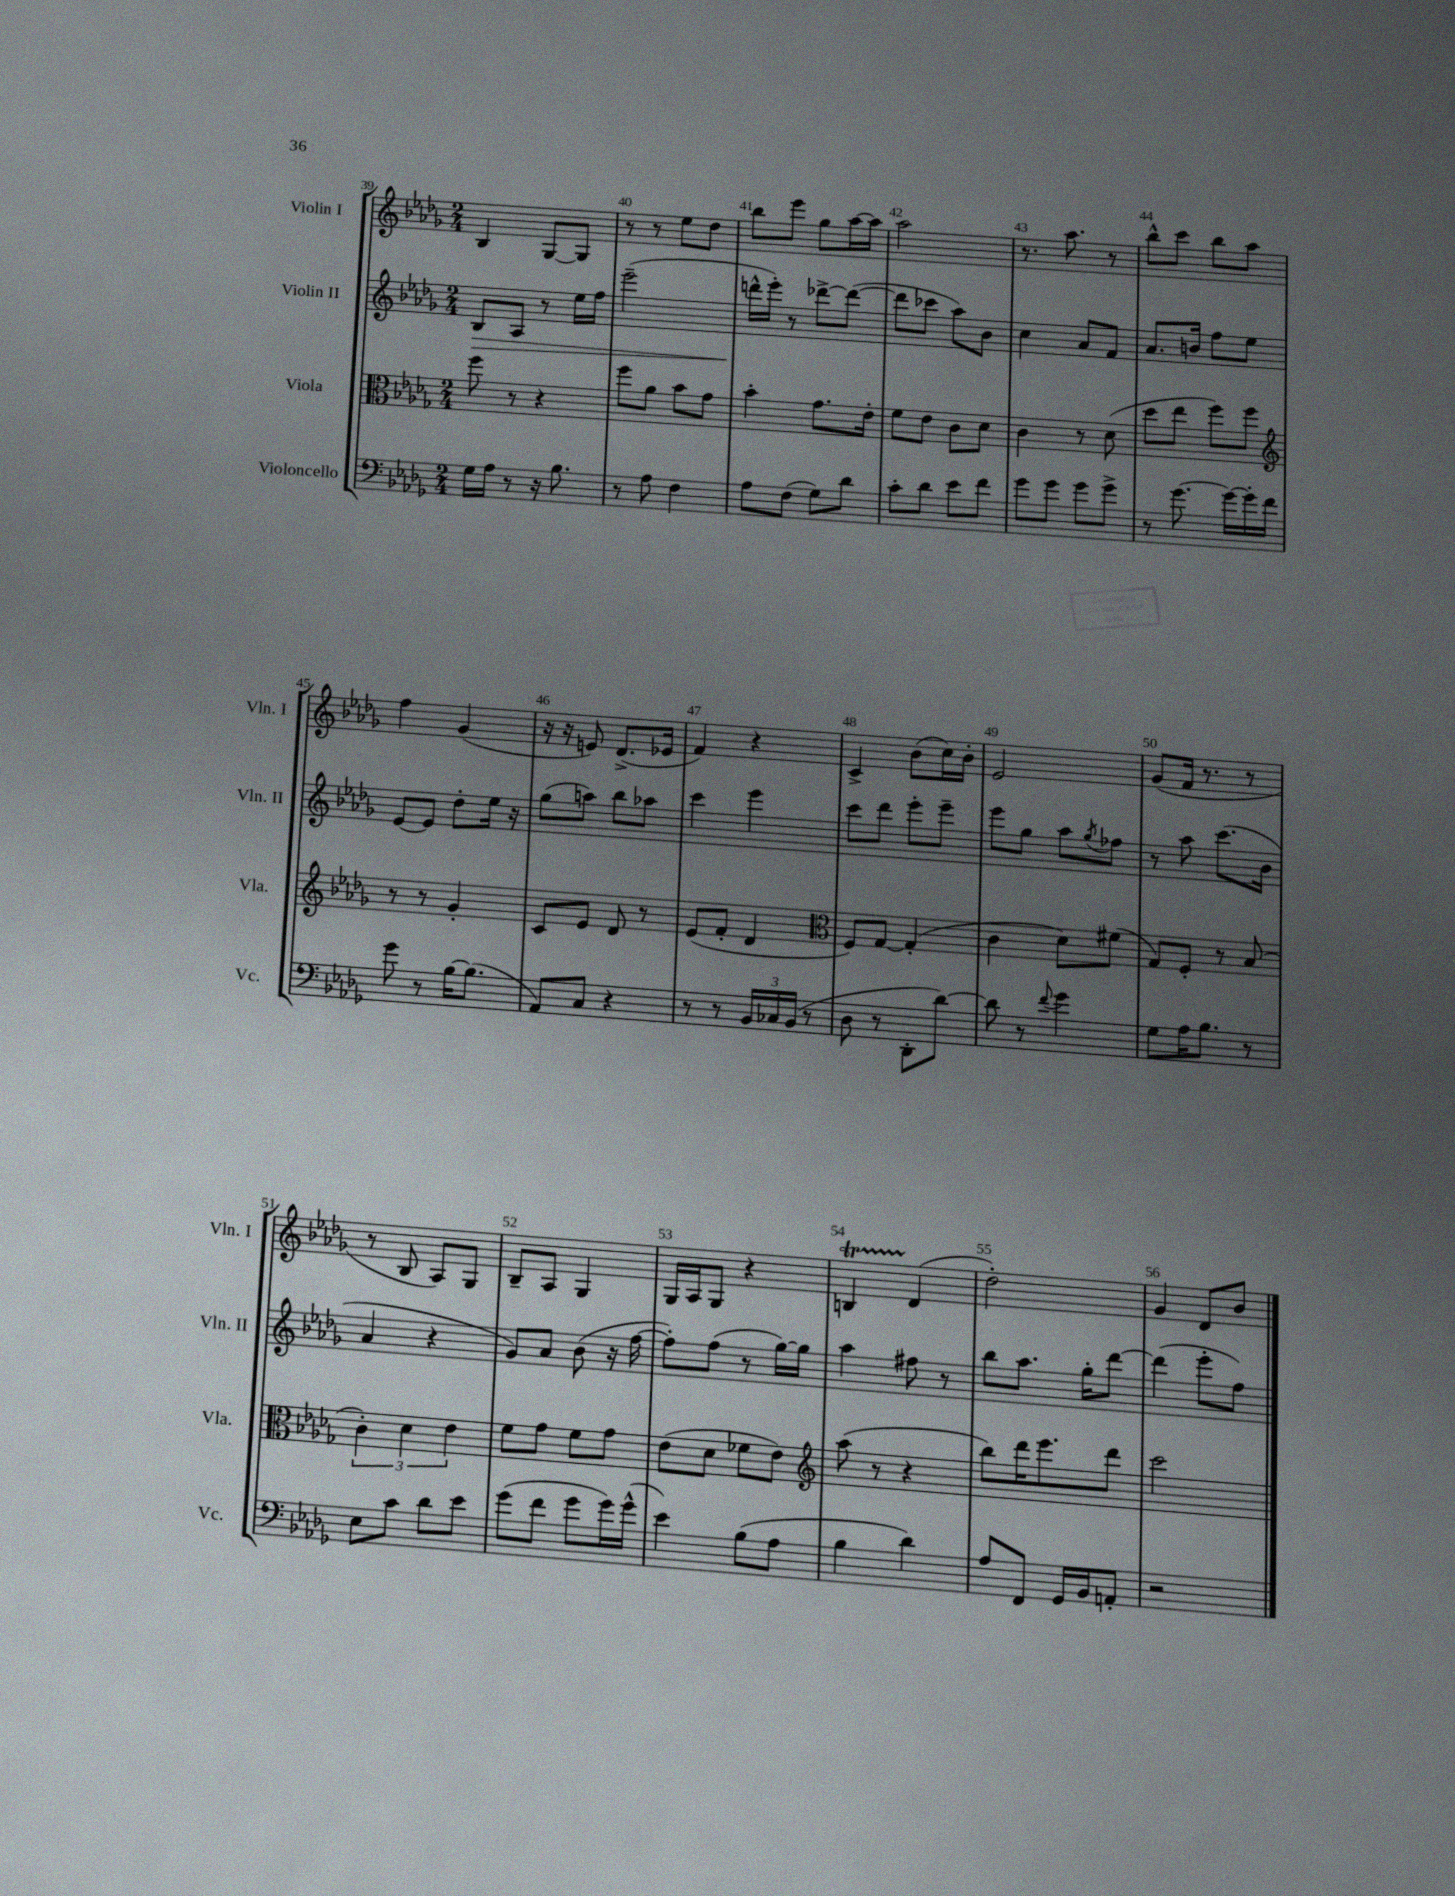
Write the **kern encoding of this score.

**kern	**kern	**kern	**kern
*staff4	*staff3	*staff2	*staff1
*clefF4	*clefC3	*clefG2	*clefG2
*k[b-e-a-d-g-]	*k[b-e-a-d-g-]	*k[b-e-a-d-g-]	*k[b-e-a-d-g-]
*M2/4	*M2/4	*M2/4	*M2/4
16G-	8ff	8B-	4B-
16A-	.	.	.
8r	8r	8A-	.
16r	4r	8r	[8G-
8.B-	.	.	.
.	.	16ee-	8G-]
.	.	16ff	.
=	=	=	=
8r	8ff	(2eee-~	8r
8A-	8a-	.	8r
4F	8b-	.	8ee-
.	8g-	.	8dd-
=	=	=	=
8A-	4b-'	16ddd^^	8bb-
.	.	16eee-')	.
(8F	.	8r	8eee-
8G-)	8.g-	[8ddd-^	8gg-
8d-	.	(8ddd-_	[16aa-
.	16e-'	.	16aa-]
=	=	=	=
8c'	8f	8ddd-]	2aa-
8d-	8e-	8ccc-	.
8e-	8c	8aa-)	.
8f	8d-	8b-	.
=	=	=	=
8g-	4c	4cc	8.r
8g-	.	.	.
.	.	.	8.aa-
8g-	8r	8a-	.
8g-^	(8d-	8f	8r
=	=	=	=
8r	8dd-	8.a-	8bb-^^
[8.g-	8ee-	.	8ccc
.	.	16b	.
.	8ff)	8ff	8bb-
16g-_	.	.	.
16g-']	8ff	8ee-	8aa-
16f	.	.	.
=	=	=	=
*	*clefG2	*	*
8g-	8r	[8e-	4ff
8r	8r	8e-]	.
[16B-	4g-'	8dd-'	(4g-
(8.B-]	.	.	.
.	.	16ee-	.
.	.	16r	.
=	=	=	=
8AA-)	8c	(8gg-	16r
.	.	.	16r
8C	8e-	8aa)	8e)
4r	8d-	8bb-	(8.d-^
.	8r	8aa-	.
.	.	.	16e-
=	=	=	=
8r	(8e-	4ccc	4f)
8r	8f'	.	.
24BB-	4d-	4eee-	4r
24C-	.	.	.
(24BB-	.	.	.
8r	.	.	.
=	=	=	=
*	*clefC3	*	*
8D-	8F)	8ccc	4c^
8r	[8G-	8ddd-	.
8DD-'	(4G-']	8eee-'	(8b-
[8d-)	.	8eee-~	16cc)
.	.	.	16b-'
=	=	=	=
8d-]	4c	8eee-	2e-
8r	.	8gg-	.
8qqf	.	.	.
4g-	8d-)	8aa-	.
.	.	8qgg-	.
.	(8f#	8ff-	.
=	=	=	=
8G-	8G-)	8r	(8g-
16A-	8F'	8aa-	16f
8.B-	.	.	8.r
.	8r	(8.ccc	.
8r	(8B-	.	8r
.	.	16b-	.
=	=	=	=
8E-	6c')	4a-	8r
8c	.	.	8B-
.	6d-	.	.
8d-	.	4r	8A-)
.	6e-	.	.
8e-	.	.	8G-
=	=	=	=
(8g-	8f	8g-)	8B-~
8f	8g-	8a-	8A-
8g-	8f	(8b-	4G-
16g-)	8g-	16r	.
(16g-^^	.	[16ff	.
=	=	=	=
4e-)	(8e-	8ff'])	16G-
.	.	.	16A-
.	8d-	(8ff	8G-
(8B-	8f-	8r	4r
8A-	8e-)	[16gg-)	.
.	.	16gg-]	.
=	=	=	=
*	*clefG2	*	*
4B-	(8aa-	4aa-	4B
.	8r	.	.
4d-)	4r	8ff#	(4d-
.	.	8r	.
=	=	=	=
8A-	8bb-)	8bb-	2dd-')
8FF	16ddd-	8.aa-	.
.	8.eee-	.	.
16GG-	.	.	.
16BB-	.	16gg-'	.
8AA'	8ddd-	[8ddd-	.
=	=	=	=
2r	2ccc	(4ddd-]	4g-
.	.	8eee-'	8d-
.	.	8ff)	8b-
==	==	==	==
*-	*-	*-	*-
